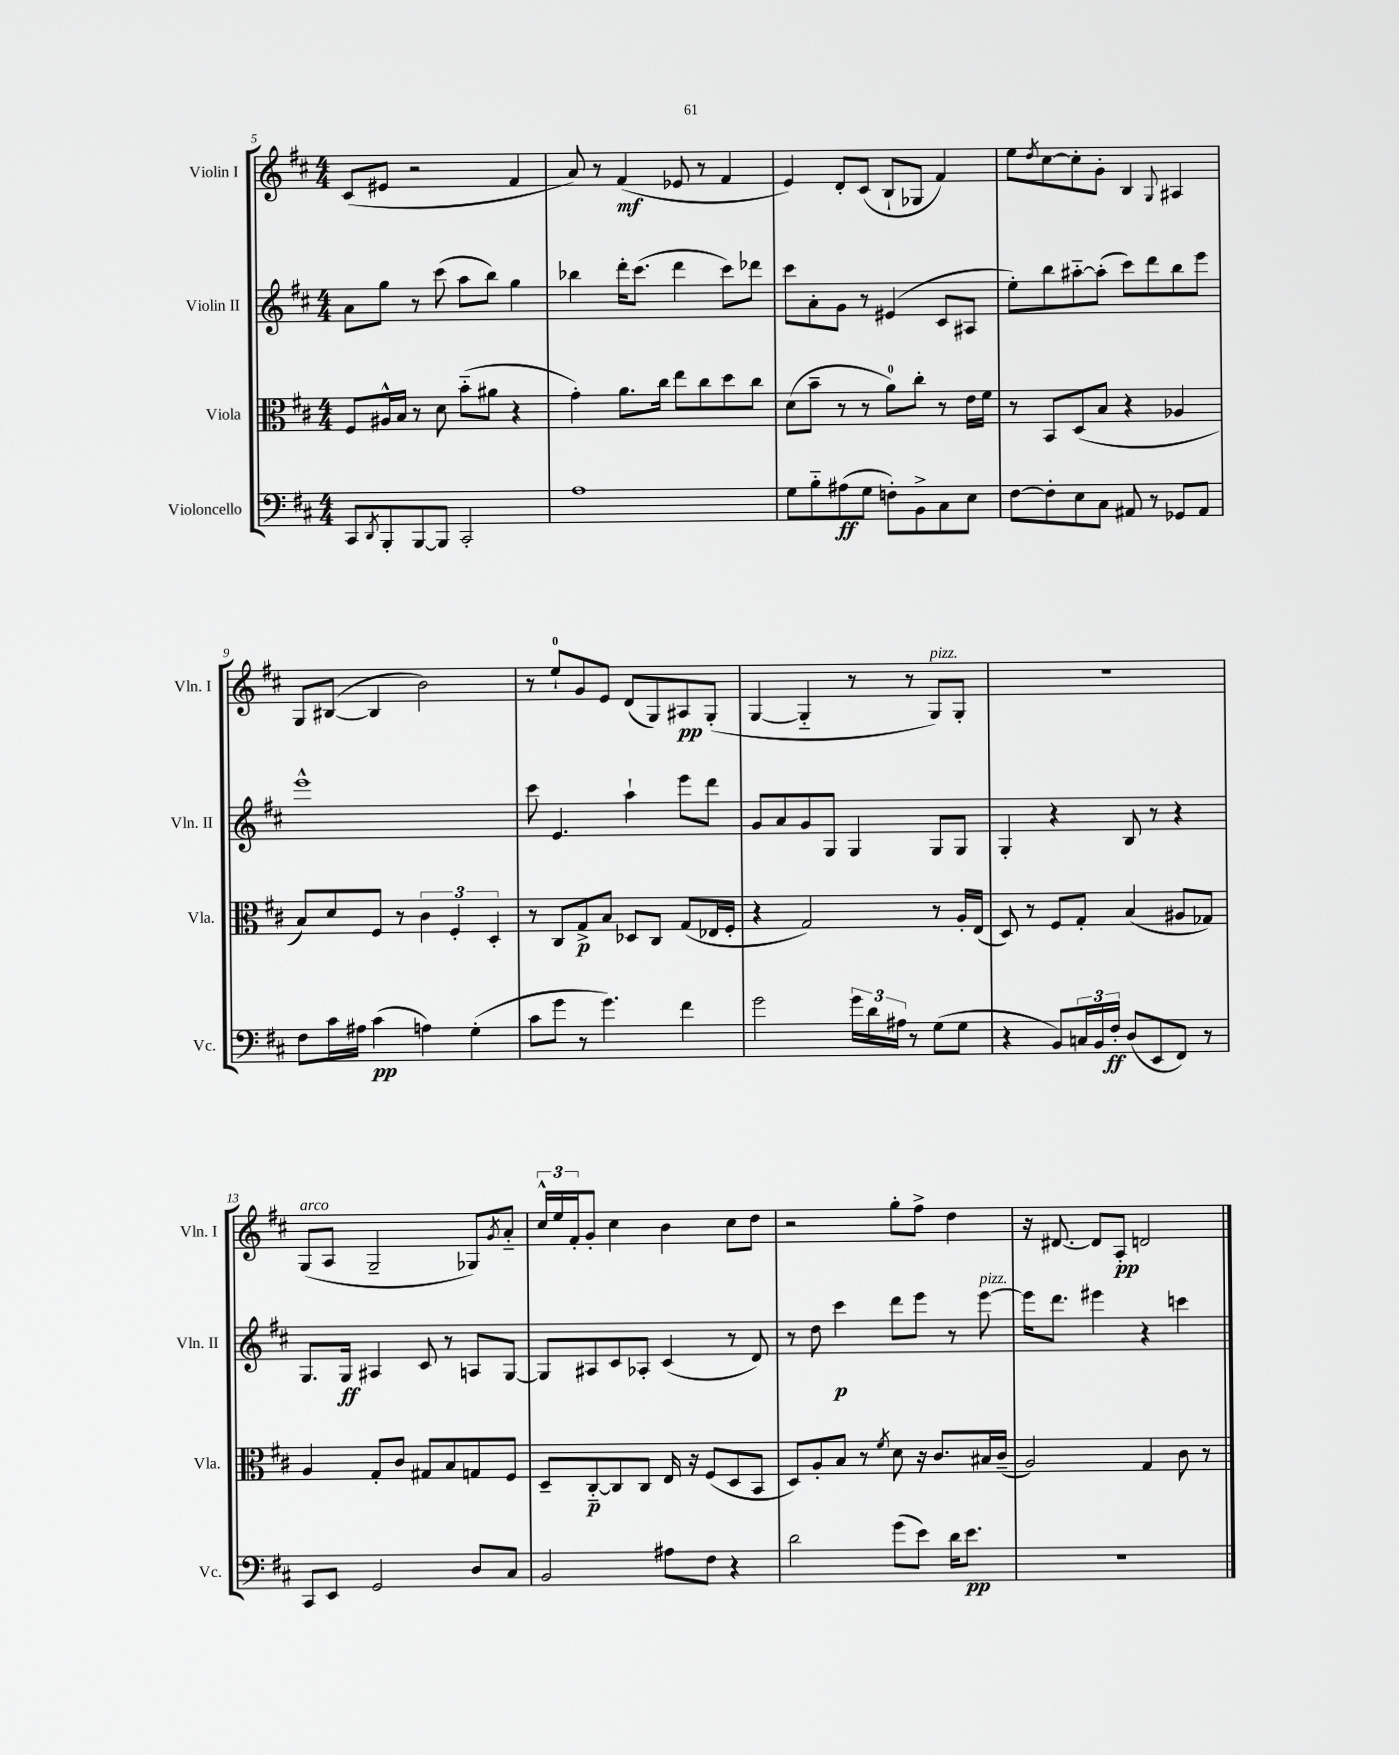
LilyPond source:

<<
\new StaffGroup <<
\new Staff = "s0" \with { instrumentName = "Violin I" shortInstrumentName = "Vln. I" } {
    \clef treble \key d \major \numericTimeSignature \time 4/4
    cis'8( eis'8 r2 fis'4 |
    a'8) r8 fis'4\mf( ees'8 r8 fis'4 |
    e'4) d'8-. cis'8( b8-! ges8 fis'4) |
    e''8 \acciaccatura { d''8 } cis''8~ cis''8-. g'8-. b4 \appoggiatura { g8 } ais4 |
    g8 bis8~( bis4 b'2) |
    r8 e''8-0-! g'8 e'8 d'8( g8) ais8\pp g8-.( |
    g4~ g4-_ r8 r8 g8^\markup { \italic "pizz." }) g8-. |
    R1 |
    g8^\markup { \italic "arco" }( a8 g2-- ges8) \acciaccatura { g'8 } a'8-_ |
    \tuplet 3/2 { cis''16-^ e''16 fis'16-. } g'8-. cis''4 b'4 cis''8 d''8 |
    r2 g''8-. fis''8-> d''4 |
    r16 dis'8.~ dis'8 a8-.\pp d'2 \bar "|." |
}
\new Staff = "s1" \with { instrumentName = "Violin II" shortInstrumentName = "Vln. II" } {
    \clef treble \key d \major \numericTimeSignature \time 4/4
    a'8 g''8 r8 cis'''8( a''8 b''8) g''4 |
    bes''4 d'''16-. cis'''8.( d'''4 cis'''8) des'''8 |
    cis'''8 a'8-. g'8 r8 eis'4( cis'8 ais8 |
    e''8-.) b''8 ais''8~-_ ais''8-.( cis'''8) d'''8 b''8 e'''8 |
    e'''1-^ |
    cis'''8 e'4. a''4-! e'''8 d'''8 |
    g'8 a'8 g'8 g8 g4 g8 g8 |
    g4-. r4 b8 r8 r4 |
    g8. g16\ff ais4 cis'8 r8 a8 g8~ |
    g8 ais8 cis'8 aes8-. cis'4( r8 d'8) |
    r8 d''8 cis'''4\p d'''8 e'''8 r8 e'''8~^\markup { \italic "pizz." } |
    e'''16 d'''8. eis'''4 r4 c'''4 \bar "|." |
}
\new Staff = "s2" \with { instrumentName = "Viola" shortInstrumentName = "Vla." } {
    \clef alto \key d \major \numericTimeSignature \time 4/4
    fis8 ais16-^ b16 r8 d'8 b'8-_( ais'8 r4 |
    g'4-.) a'8. cis''16 e''8 cis''8 d''8 cis''8 |
    d'8( b'8-- r8 r8 a'8-0) cis''8-. r8 e'16 fis'16 |
    r8 b,8 d8( b8 r4 aes4 |
    b8) d'8 fis8 r8 \tuplet 3/2 { cis'4 fis4-. d4-. } |
    r8 cis8 g8->\p b8 des8 cis8 g8( ees16 fis16-. |
    r4 g2) r8 a16-. e16( |
    d8) r8 fis8 g8-. b4( ais8 ges8) |
    a4 g8-. cis'8 gis8 b8 g8 fis8 |
    d8-- cis8~-_\p cis8 cis8 e16 r16 fis8( d8 b,8 |
    d8) a8-. b8 r8 \acciaccatura { fis'8 } d'8 r16 cis'8. bis16 cis'16--( |
    a2) g4 cis'8 r8 \bar "|." |
}
\new Staff = "s3" \with { instrumentName = "Violoncello" shortInstrumentName = "Vc." } {
    \clef bass \key d \major \numericTimeSignature \time 4/4
    cis,8 \acciaccatura { d,8 } b,,8-. b,,8~ b,,8 cis,2-. |
    a1 |
    g8 b8-_ ais8\ff( g8 f8-.) b,8-> cis8 e8 |
    fis8~ fis8-. e8 cis8 ais,8 r8 ges,8 ais,8 |
    fis8 cis'16 ais16 cis'4\pp( a4) g4-.( |
    cis'8 g'8 r8 g'4.) fis'4 |
    g'2 \tuplet 3/2 { g'16 d'16 ais16 } r8 g8( g8 |
    r4 b,8) \tuplet 3/2 { c16 b,16 fis16-.\ff } d8( e,8 fis,8) r8 |
    cis,8 e,8 g,2 d8 cis8 |
    b,2 ais8 fis8 r4 |
    d'2 g'8( e'8) d'16 e'8.\pp |
    R1 \bar "|." |
}
>>
>>
\layout { \context { \Score currentBarNumber = #5 } }
